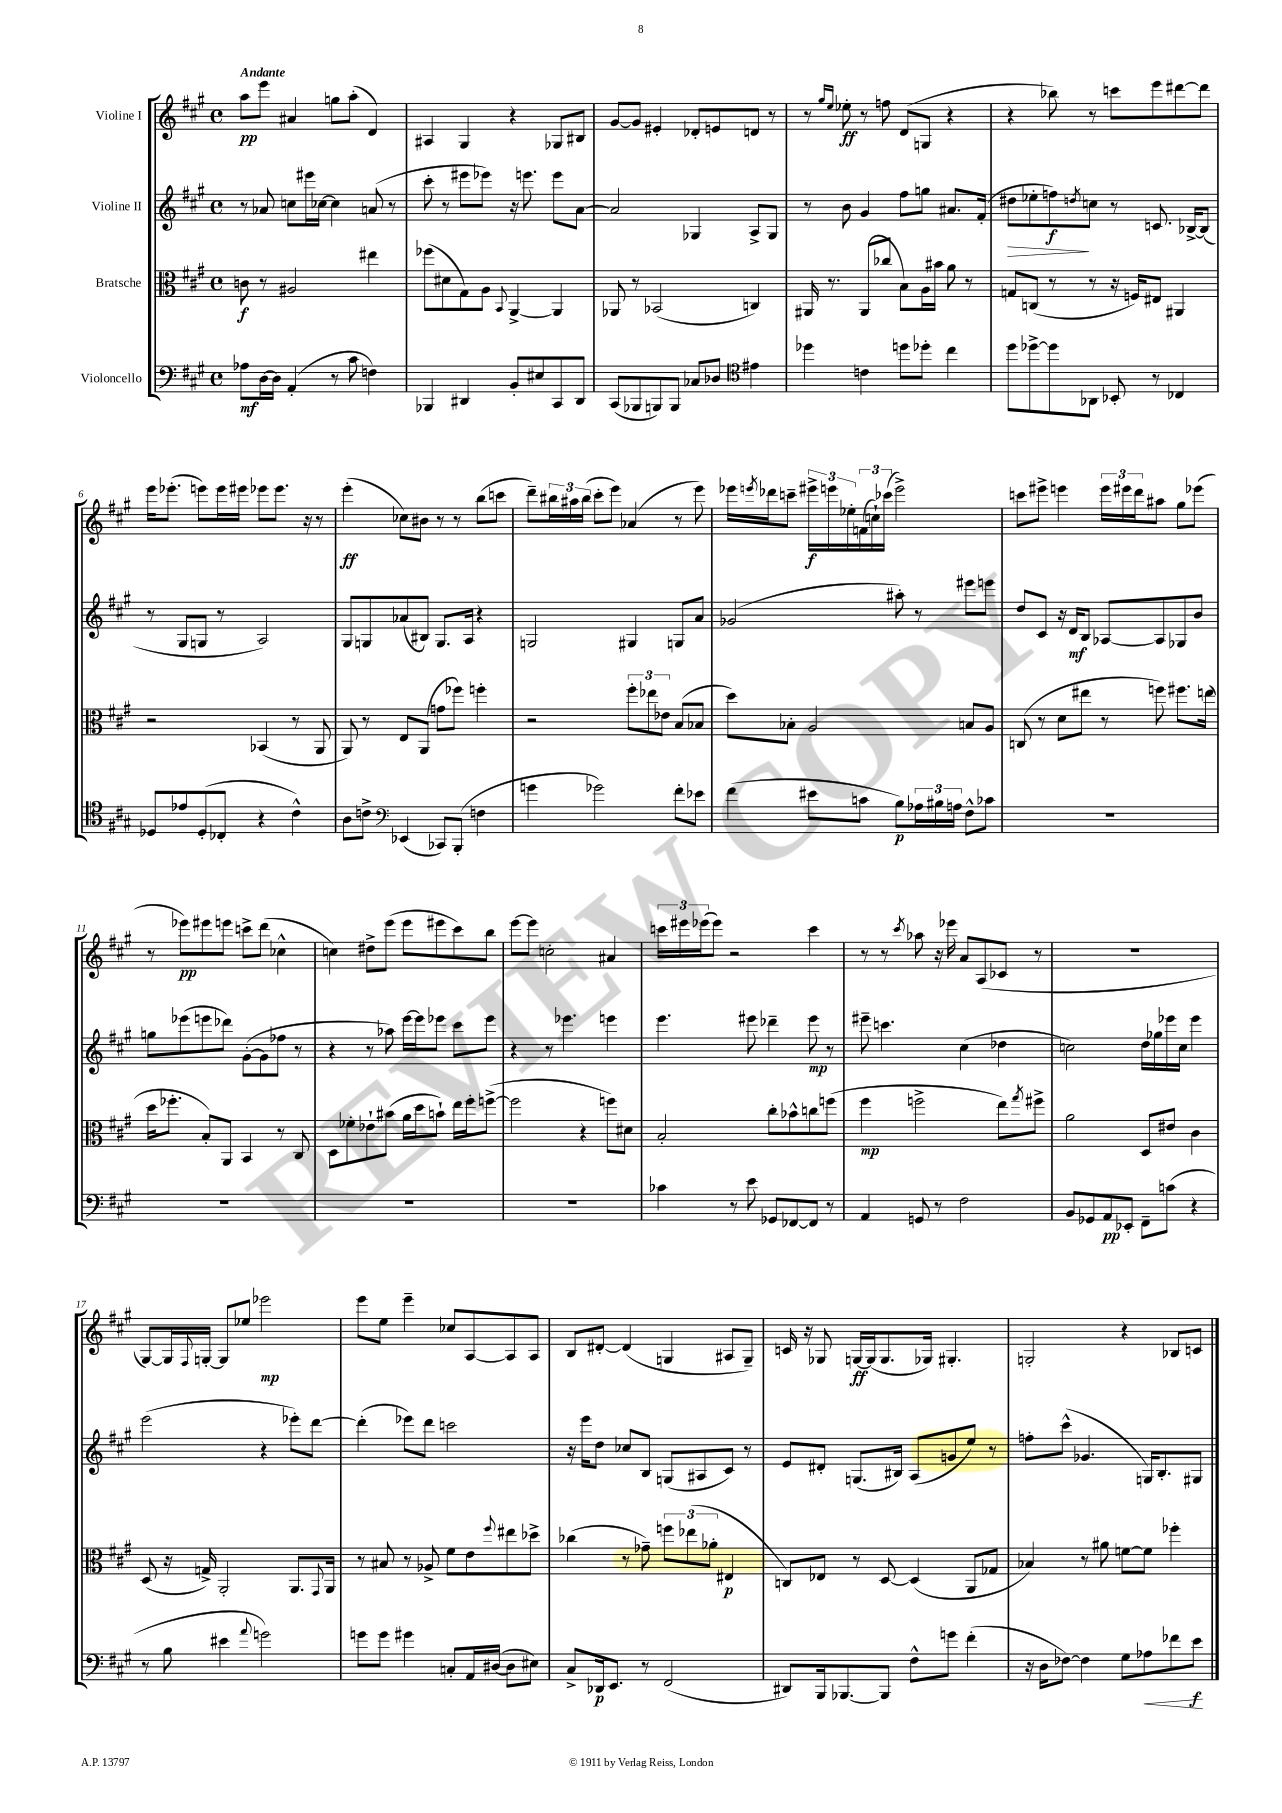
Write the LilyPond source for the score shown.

<<
\new StaffGroup <<
\new Staff = "s0" \with { instrumentName = "Violine I" } {
    \clef treble \key a \major \defaultTimeSignature \time 4/4 \tempo "Andante"
    a''8\pp e'''8 ais'4 g''8 a''8-.( d'4) |
    ais4 gis4 r4 ges8 bis8 |
    gis'8~ gis'8 eis'4-. des'8-. e'8 d'8 r8 |
    r8 \grace { gis''16 e''16 } ees''8-.\ff r8 f''8 d'8( g8 r4 |
    r4 bes''8) r8 c'''8 e'''8 dis'''8~ dis'''8 |
    e'''16 ees'''8.-.( e'''8) e'''16 eis'''16 ees'''8 ees'''8. r16 r8 |
    e'''4-.\ff( ces''8) bis'8 r8 r8 b''8( c'''8 |
    d'''8--) \tuplet 3/2 { bis''16 ais''16 bis''16( } cis'''8-. e'''8) aes'4( r8 e'''8) |
    ees'''16 \acciaccatura { e'''8 } des'''16 c'''8-- \tuplet 3/2 { eis'''16->\f e'''16 ees''16-. } \tuplet 3/2 { f'16( c''16-!) ces'''16( } e'''2->) |
    c'''8 eis'''8-> e'''4 \tuplet 3/2 { e'''16 eis'''16 d'''16 } ais''8 gis''8 ees'''8( |
    r8 ees'''8\pp) eis'''8 e'''8 c'''8-> d'''8( ces''4-^ |
    c''4) dis''8-> e'''8( e'''8 eis'''8 cis'''8) b''8 |
    e'''8~ e'''8 c''2-. ais'4 |
    \tuplet 3/2 { c'''16 eis'''16 ees'''16( } ees'''8) r2 c'''4 |
    r8 r8 \acciaccatura { cis'''8 } aes''8 r16 ees'''16 a'8 a8( ces'8 r8 |
    r1 |
    gis8~) gis16 \appoggiatura { fis8 } g16~-. g8 ees''8 ees'''2\mp |
    e'''8 e''8 e'''4-- ces''8 a8~ a8 a8 |
    b8 dis'8~-. dis'4( g4 ais8 g8--) |
    c'16 r16 ges8 g16~\ff g16( g8. ges16) gis4.-. |
    g2-. r4 bes8 c'8 \bar "|." |
}
\new Staff = "s1" \with { instrumentName = "Violine II" } {
    \clef treble \key a \major \defaultTimeSignature \time 4/4
    r8 aes'8 c''8 eis'''16 ces''16~ ces''4 a'8( r8 |
    cis'''8-. r8 eis'''8 ees'''8) r16 e'''8. e'''8 a'8~ |
    a'2 ges4 a8-> ges8 |
    r8 b'8 gis'4 fis''8 g''8 ais'8. fis'16-.( |
    dis''8\> ees''8-. f''8\f\!) \acciaccatura { d''8 } c''8 r8 c'8. bes16~-> bes8( |
    r8 gis8 g8 r8 a2) |
    gis8 g8 aes'8( bis8) g8. a16 r4 |
    g2 gis4 g8 a'8 |
    ges'2( ais''8-.) r8 eis'''8 e'''8 |
    d''8 cis'8 r16 d'16\mf b8 aes8~ aes8 ges8 b'8 |
    g''8 ees'''8( e'''8 des'''8) gis'8~-.( gis'8 fes''8 r8 |
    r4 r8 aes''8) e'''16~ e'''16 ees'''8 cis'''8 ees'''8 |
    r4 r8 ees'''4. e'''4 |
    e'''4. eis'''8 des'''4-- eis'''8\mp r8 |
    eis'''8-- c'''4. cis''4( des''4 |
    c''2) d''16 ges''16 ees'''16 c''16 ees'''4 |
    e'''2( r4 ees'''8-.) d'''8~ |
    d'''4-.( ees'''8) d'''8 c'''2 |
    r16 e'''16 d''8 ces''8 b8 g8( ais8 cis'8) r8 |
    e'8 dis'8-. g8.( bis16) a8( g'8 e''8) r8 |
    f''8-. cis'''8-^( ges'4. g16) b8.-. gis8 \bar "|." |
}
\new Staff = "s2" \with { instrumentName = "Bratsche" } {
    \clef alto \key a \major \defaultTimeSignature \time 4/4
    c'8\f r8 ais2 eis''4 |
    fes''8( dis'8 gis8) a8 \appoggiatura { b,8 } a,4~-> a,4 |
    aes,8 r8 bes,2( c4) |
    ais,16 r8. ais,8( ces''8 b8) a16 bis'16 a'8 r8 |
    g8 c8( r8 r8 r16 f16) eis8 ais,4 |
    r2 bes,4( r8 a,8 |
    a,8) r8 e8 a,8( g'8 fes''8) f''4-. |
    r2 \tuplet 3/2 { fis''8-. ees''8 ees'8 } b8( bes8 |
    d''8) bes8-. a2 b8 a8 |
    c8( r8 d'8 eis''8 r8 f''8) fis''8. e''16( |
    d''16 fes''8.-. b8-.) a,8 b,4 r8 cis8 |
    d8 fes'8-. ees'8-! bis'8( a'16 d''16 b'8-!) e''16 fis''16-. f''8~->( |
    f''2 r4 f''8) dis'8 |
    b2-. cis''8-. bes'8-^ c''8 f''8( |
    fis''4\mp f''2-> e''8) \acciaccatura { gis''8 } fis''8-> |
    a'2 d8 eis'8 cis'4 |
    d8( r16 g16->) a,2-. a,8. \appoggiatura { gis,8 } a,16 |
    r8 bis8 r8 aes8-> fis'8 e'8 \appoggiatura { fis''8 } eis''8 des''8-> |
    ces''4( r8 ges'8--) \tuplet 3/2 { f''8 ees''8( aes'8-. } eis4\p |
    c8) ees8 r8 d8~ d4( a,8 ges8 |
    bes4) r8 ais'8 f'8~ f'8 fes''4-. \bar "|." |
}
\new Staff = "s3" \with { instrumentName = "Violoncello" } {
    \clef bass \key a \major \defaultTimeSignature \time 4/4
    aes8\mf d16~ d16 a,4-.( r8 cis'8 f4) |
    bes,,4 dis,4 b,8-. eis8 cis,8 dis,8 |
    cis,8( bes,,8 b,,8) b,,8 ces8 des8 \clef tenor eis'4 |
    des''4 c'4 d''8 des''8-. cis''4 |
    d''8 des''8~-> des''8 aes,8 bes,8-. r8 ces4 |
    des8 ees'8 des8-.( ces8-. r4 cis'4-^) |
    a8 c'8-> \clef bass ees,4( ces,8) b,,8-.( f4 |
    g'4 ges'2) fis'8-. ees'8 |
    fis'4( eis'8 c'8 b8\p) \tuplet 3/2 { aes16 bis16 a16 } fis8-^ ces'8 |
    R1 |
    R1 |
    R1 |
    R1 |
    ces'4 r8 e'8 ges,8 fes,8~ fes,8 r8 |
    a,4 g,8 r8 fis2 |
    b,8 ges,8 a,8\pp ees,8-. fis,8-- c'8( r4 |
    r8 b8 eis'4 \appoggiatura { a'8 } g'2) |
    g'8 g'8 gis'4 c8-. a,16 dis16~( dis8 eis8) |
    cis8-> des,16\p e,8. r8 fis,2( |
    dis,8) b,,16 bes,,8.~ bes,,8 fis8-^ g'8 fis'4-.( |
    r16 d16 fes8~) fes4 gis8 aes8\< fes'8 e'8\f\! \bar "|." |
}
>>
>>
